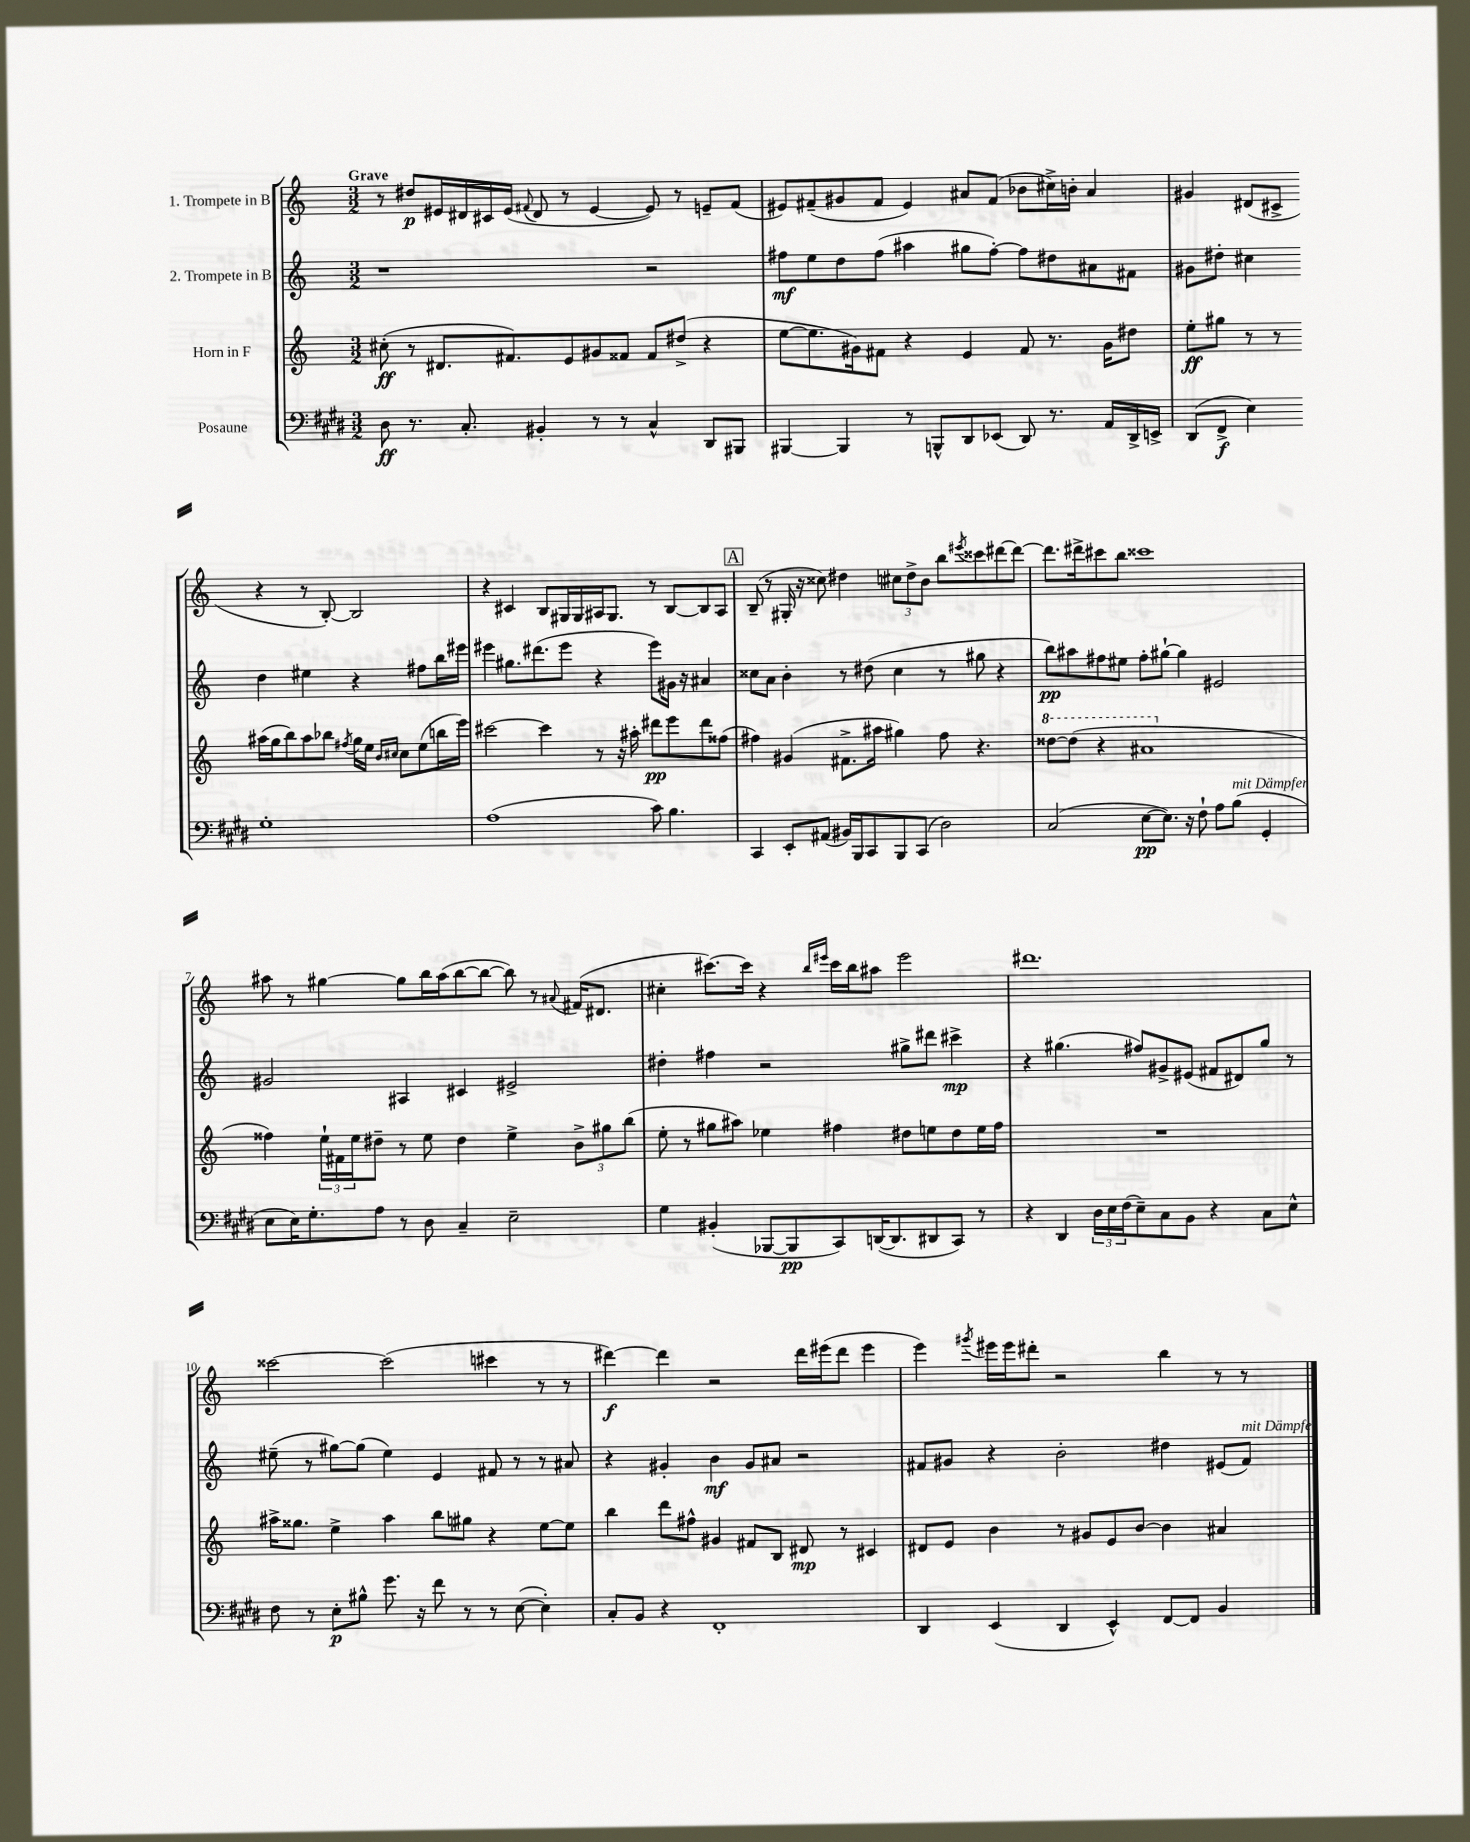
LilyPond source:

<<
\new StaffGroup <<
\new Staff = "s0" \with { instrumentName = "1. Trompete in B" } {
    \clef treble \key c \major \numericTimeSignature \time 3/2 \tempo "Grave"
    r8 dis''8\p eis'16 dis'16 cis'16 eis'16( \appoggiatura { fis'8 } dis'8 r8 eis'4~ eis'8) r8 e'8-- fis'8( |
    eis'8) fis'8--( gis'8 fis'8 eis'4) ais'8 fis'8( bes'8 cis''16->) b'16-. ais'4 |
    gis'4 dis'8( cis'8-> r4 r8 b8~-.) b2 |
    r4 cis'4 b8 gis16 gis16 ais16 gis8. r8 b8~ b8 ais8 |
    \mark \markup { \box "A" } b8--( r8 gis16-. r16 cisis''8) dis''4 \tuplet 3/2 { cis''8 dis''8-> b'8 } b''8 \acciaccatura { eis'''8 } cisis'''8 dis'''8~ dis'''8~ |
    dis'''8. dis'''16-> cis'''8 b''8 cisis'''1 |
    ais''8 r8 gis''4~ gis''8 b''16 ais''16( b''8~ b''8~ b''8) r8 \appoggiatura { ais'8 } fis'16( dis'8. |
    cis''4-. cis'''8.~) cis'''16 r4 \grace { b''16 eis'''16 } cis'''16 b''16 ais''8 eis'''2 |
    dis'''1. |
    cisis'''2~ cisis'''2( cis'''4 r8 r8 |
    dis'''4~\f) dis'''4 r2 dis'''16 eis'''16( dis'''8 eis'''4 |
    e'''4) \acciaccatura { gis'''8 } eis'''16 eis'''16 dis'''8-. r2 b''4 r8 r8 \bar "|." |
}
\new Staff = "s1" \with { instrumentName = "2. Trompete in B" } {
    \clef treble \key c \major \numericTimeSignature \time 3/2
    r1 r2 |
    fis''8\mf e''8 d''8 fis''8( ais''4 gis''8 fis''8~-.) fis''8 dis''8 ais'8 fis'8 |
    gis'8 dis''8-. cis''4 dis''4 eis''4 r4 fis''8 b''16 eis'''16 |
    eis'''4 gis''8. dis'''8.( eis'''8 r4 eis'''8) gis'16 r16 ais'4 |
    \mark \markup { \box "A" } cisis''8 a'8 b'4-. r8 dis''8( cisis''4 r8 gis''8 r4 |
    b''8\pp) ais''8 fis''8 eis''8 fis''8-. gis''8~-! gis''4 eis'2 |
    gis'2 ais4 cis'4 eis'2-> |
    dis''4-. fis''4 r2 gis''8-> dis'''8 cis'''4->\mp |
    r4 gis''4.( fis''8) gis'8-> eis'8( fis'8 dis'8) gis''8 r8 |
    eis''8--( r8 gis''8~) gis''8( eis''4) e'4 fis'8 r8 r8 ais'8 |
    r4 gis'4-. b'4\mf gis'8 ais'8 r2 |
    fis'8 gis'8 r4 b'2-. dis''4 eis'8( fis'8^\markup { \italic "mit Dämpfer" }) \bar "|." |
}
\new Staff = "s2" \with { instrumentName = "Horn in F" } {
    \clef treble \key c \major \numericTimeSignature \time 3/2
    cis''8-.\ff( r8 dis'8. fis'8.) e'8 gis'8 fisis'8 fisis'8 dis''8->( r4 |
    e''8~ e''8. gis'16) fis'8 r4 e'4 fis'8 r8. gis'16 dis''8 |
    e''8-.\ff gis''8 r8 r8 ais''16( gis''16 b''8) ais''8 bes''8 \acciaccatura { fis''8 } gis''16 e''16 \grace { b'16 cis''16 } cis''8 e''8( b''16 e'''16) |
    cis'''2~ cis'''4 r8 r16 ais''16-. dis'''8\pp e'''8 dis'''8 fisis''8( |
    \mark \markup { \box "A" } fis''4) gis'4( fis'8.-> ais''16 gis''4) fis''8 r4. |
    \ottava #1 disis'''8~ disis'''8( r4 ais''1 \ottava #0 |
    fisis''4) \tuplet 3/2 { e''16-! fis'16 e''16 } dis''8-- r8 e''8 dis''4 e''4-> \tuplet 3/2 { b'8-> gis''8 b''8( } |
    e''8-. r8 gis''8 ais''8) ees''4 fis''4 dis''8 e''8 dis''8 e''16 fis''16 |
    R1. |
    ais''16-> gisis''8. e''4-> ais''4 b''8 gis''8 r4 e''8~ e''8 |
    b''4 d'''8 fis''8-^ gis'4 fis'8 b8 dis'8\mp r8 cis'4 |
    dis'8 e'8 b'4 r8 gis'8 e'8 b'8~ b'4 ais'4 \bar "|." |
}
\new Staff = "s3" \with { instrumentName = "Posaune" } {
    \clef bass \key e \major \numericTimeSignature \time 3/2
    dis8\ff r8. cis8.-. bis,4-. r8 r8 cis4-^ dis,8 bis,,8 |
    bis,,4~ bis,,4 r8 b,,8-^ dis,8 ees,8( dis,8) r8. a,16 dis,16-> e,16-> |
    dis,8( fis,8->\f e4) gis1-. |
    a1( cis'8) b4. |
    \mark \markup { \box "A" } cis,4 e,8-. ais,8( bis,16) b,,16 cis,8 b,,8 cis,8( dis2) |
    cis2( e8~\pp e8.) r16 fis8-! a8 b8^\markup { \italic "mit Dämpfer" }( gis,4-. |
    e8 e16) gis8.-. a8 r8 dis8 cis4-- e2-- |
    gis4 bis,4-.( bes,,8~ bes,,8\pp cis,8) d,16~( d,8. dis,8 cis,8) r8 |
    r4 dis,4 \tuplet 3/2 { dis16 e16 fis16( } e8--) cis8 b,8 r4 cis8 e8-^ |
    fis8 r8 e8-.\p bis8-^ gis'8. r16 fis'8 r8 r8 e8~( e4-.) |
    cis8-. b,8 r4 fis,1-. |
    dis,4 e,4( dis,4 e,4-^) fis,8~ fis,8 b,4 \bar "|." |
}
>>
>>
